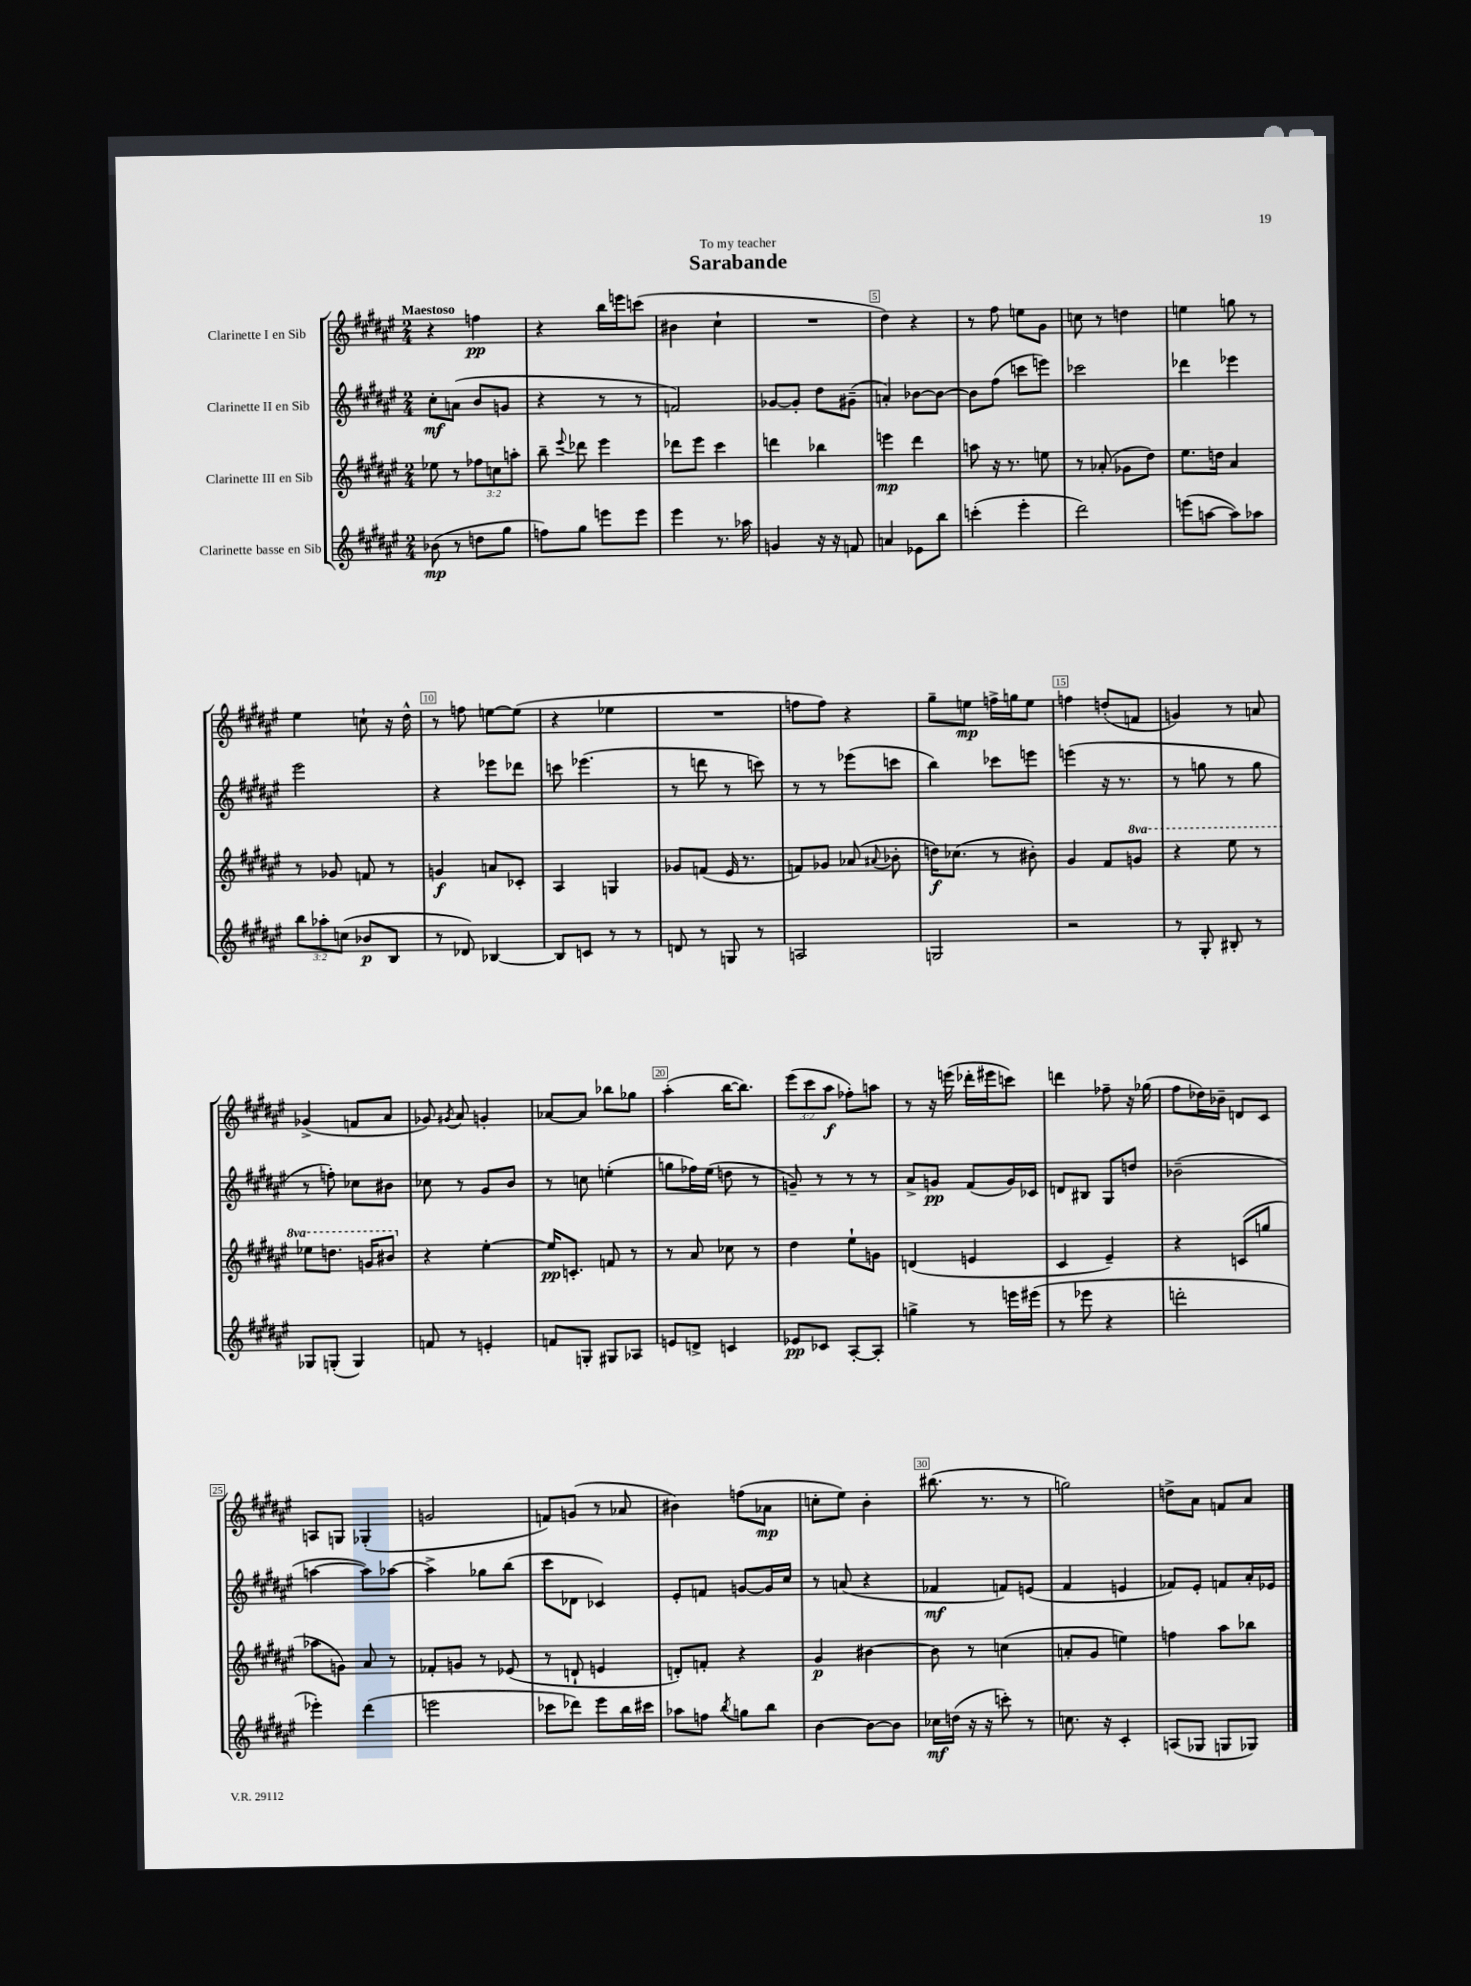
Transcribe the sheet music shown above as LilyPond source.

\header { title = "Sarabande" dedication = "To my teacher" }
<<
\new StaffGroup <<
\new Staff = "s0" \with { instrumentName = "Clarinette I en Sib" } {
    \clef treble \key fis \major \numericTimeSignature \time 2/4 \override Staff.TupletNumber.text = #tuplet-number::calc-fraction-text \tempo "Maestoso"
    \autoBeamOff r4 f''4\pp |
    r4 b''16[ e'''16 c'''8]( |
    bis'4 cis''4-! |
    R2 |
    dis''4) r4 |
    r8 fis''8 e''8[ gis'8] |
    c''8 r8 d''4 |
    e''4 g''8 r8 |
    eis''4 c''8-! r16 dis''16-^ |
    r8 f''8 e''8[~ e''8]( |
    r4 ees''4 |
    R2 |
    f''8[ f''8]) r4 |
    gis''8[-- e''8]\mp f''16[-> g''16 e''8] |
    f''4 d''8[-.( f'8] |
    g'4) r8 a'8 |
    ges'4->( f'8[ ais'8] |
    ges'8) \acciaccatura { gis'8 } ais'8 g'4-. |
    aes'8[~ aes'8] bes''8[ ges''8] |
    ais''4-.( b''16[~ b''8.]) |
    \tuplet 3/2 { eis'''8[( cis'''8 ais''8]\f } fes''8[-.) a''8] |
    r8 r16 e'''16( des'''16[-. eis'''16 c'''8]) |
    d'''4 fes''8-- r16 ges''16( |
    fis''8[ des''16) bes'16]-- d'8[ cis'8] |
    a8[ g8] ges4-.( |
    g'2 |
    f'8[) g'8]( r8 aes'8 |
    bis'4) f''8[( aes'8]\mp |
    c''8[-. eis''8]) b'4-. |
    bis''8.( r8. r8 |
    g''2) |
    d''8[-> ais'8] f'8[ ais'8] \bar "|." |
}
\new Staff = "s1" \with { instrumentName = "Clarinette II en Sib" } {
    \clef treble \key fis \major \numericTimeSignature \time 2/4
    \autoBeamOff cis''8[-.\mf a'8]( b'8[ g'8] |
    r4 r8 r8 |
    f'2) |
    ges'8[~ ges'8]-. dis''8[ gis'8]--( |
    a'4-.) bes'8[~ bes'8]~ |
    bes'8[ fis''8]( c'''8[ e'''8]) |
    ces'''2 |
    des'''4 ees'''4 |
    eis'''2 |
    r4 ees'''8[ des'''8] |
    c'''8 ees'''4.( |
    r8 d'''8 r8 c'''8) |
    r8 r8 ees'''8[( c'''8] |
    b''4) ces'''8[ e'''8] |
    e'''4( r16 r8. |
    r8 g''8 r8 g''8 |
    r8 f''8-.) ces''8[ bis'8] |
    ces''8 r8 gis'8[ b'8] |
    r8 c''8 e''4-.( |
    g''8[ fes''16) eis''16]( d''8 r8 |
    g'8--) r8 r8 r8 |
    ais'8[-> g'8]\pp fis'8[( g'16) ces'16] |
    d'8[ bis8] gis8[ d''8] |
    bes'2--( |
    a''4~ a''8[) aes''8]~ |
    aes''4-> ges''8[ b''8]( |
    cis'''8[ des'8] ces'4) |
    eis'8[-. f'8] g'8[~ g'16 cis''16] |
    r8 a'8( r4 |
    fes'4\mf f'8[) e'8]( |
    fis'4 e'4 |
    fes'8[) eis'8]-. f'8[ ais'16-. ees'16] \bar "|." |
}
\new Staff = "s2" \with { instrumentName = "Clarinette III en Sib" } {
    \clef treble \key fis \major \numericTimeSignature \time 2/4 \override Staff.TupletNumber.text = #tuplet-number::calc-fraction-text \set Staff.ottavationMarkups = #ottavation-simple-ordinals
    \autoBeamOff ees''8 r8 \tuplet 3/2 { fes''8[ c''8 a''8]-. } |
    b''8-- \appoggiatura { eis'''8 } des'''8 eis'''4 |
    des'''8[ eis'''8] cis'''4 |
    d'''4 bes''4 |
    e'''4\mp dis'''4 |
    a''8 r16 r8. e''8 |
    r8 aes'8-.( ges'8[ dis''8]) |
    eis''8.[ d''16] ais'4 |
    r8 ges'8 f'8 r8 |
    g'4\f a'8[ ces'8]-. |
    ais4 g4 |
    ges'8[ f'8]( eis'16 r8. |
    f'8[) ges'8] aes'8( \appoggiatura { ais'8 } bes'8-. |
    d''16[\f) ces''8.]( r8 bis'8-.) |
    gis'4 fis'8[ \ottava #1 g''8] |
    r4 eis'''8 r8 |
    ees'''8[ d'''8.] g''16[ bis''8] \ottava #0 |
    r4 eis''4~-. |
    eis''16[\pp c'8.]-. f'8 r8 |
    r8 ais'8 ces''8 r8 |
    dis''4 eis''8[-! g'8] |
    d'4( e'4 |
    cis'4 eis'4--) |
    r4 c'8[( g''8] |
    aes''8[ g'8]) ais'8 r8 |
    fes'8[-. g'8] r8 ees'8( |
    r8 d'8-! e'4 |
    d'8[-.) f'8]-. r4 |
    gis'4\p bis'4~ |
    bis'8 r8 c''4( |
    a'8[-. gis'8] e''4) |
    f''4 ais''8[ bes''8] \bar "|." |
}
\new Staff = "s3" \with { instrumentName = "Clarinette basse en Sib" } {
    \clef treble \key fis \major \numericTimeSignature \time 2/4 \override Staff.TupletNumber.text = #tuplet-number::calc-fraction-text
    \autoBeamOff bes'8\mp( r8 d''8[ gis''8] |
    f''8[) gis''8] e'''8[ e'''8] |
    eis'''4 r8. aes''16 |
    g'4 r16 r16 f'8 |
    a'4 ees'8[ b''8] |
    c'''4-.( eis'''4-. |
    dis'''2) |
    e'''8[( a''8]~ a''8[) aes''8] |
    \tuplet 3/2 { b''8[ aes''8-. c''8]( } bes'8[\p b8] |
    r8 des'8) bes4~ |
    bes8[ c'8] r8 r8 |
    d'8 r8 g8 r8 |
    a2 |
    g2 |
    r2 |
    r8 gis8-. bis8-. r8 |
    ges8[ g8]-.( g4) |
    f'8 r8 e'4-. |
    f'8[ g8]-. gis8[ aes8] |
    e'8[ d'8]-> c'4 |
    ees'8[\pp ces'8] ais8[~-. ais8]-. |
    g''4-> r8 e'''16[ eis'''16]( |
    r8 ees'''8 r4 |
    d'''2-. |
    ees'''4-.) dis'''4( |
    e'''2 |
    ces'''8[ des'''8]) eis'''8[ b''16 cis'''16] |
    aes''8[ f''8] \acciaccatura { b''8 } g''8[ b''8] |
    b'4~ b'8[~ b'8] |
    ces''16[\mf d''16]( r16 r16 c'''8-.) r8 |
    c''8. r16 cis'4-. |
    a8[( ges8] g8[ ges8]) \bar "|." |
}
>>
>>
\layout { \context { \Score \override BarNumber.break-visibility = ##(#f #t #t) barNumberVisibility = #(every-nth-bar-number-visible 5) \override BarNumber.stencil = #(make-stencil-boxer 0.1 0.3 ly:text-interface::print) } }
